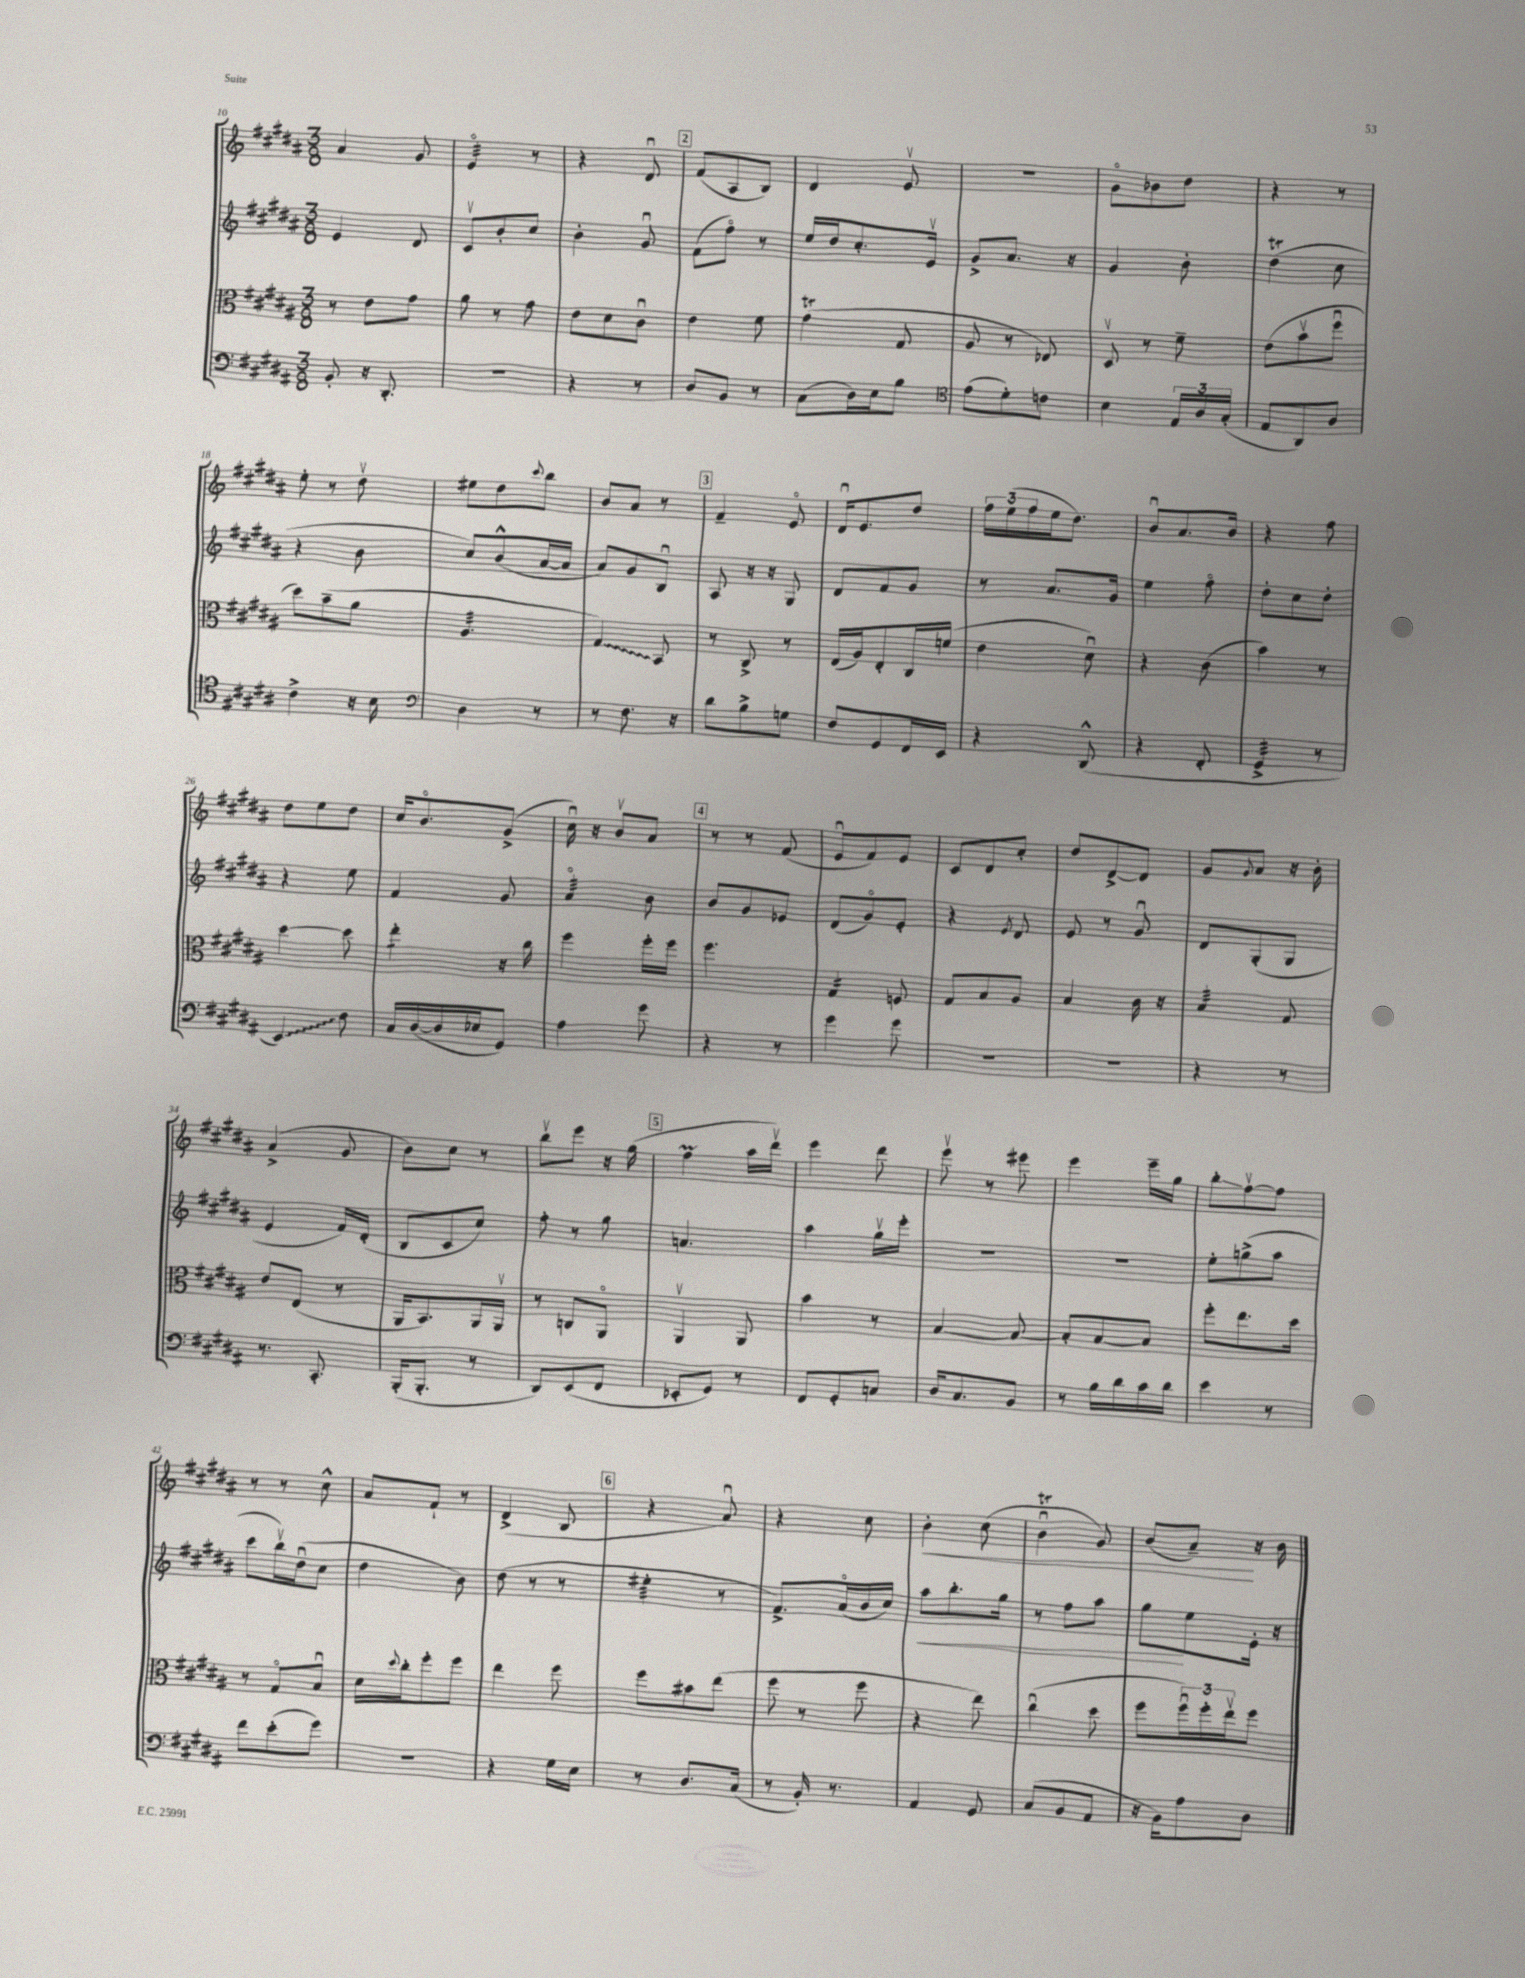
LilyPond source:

<<
\new StaffGroup <<
\new Staff = "s0" {
    \clef treble \key b \major \numericTimeSignature \time 3/8
    ais'4 gis'8 |
    e'4:32\flageolet r8 |
    r4 dis'8\downbow |
    \mark \markup { \box "2" } fis'8( ais8 b8) |
    dis'4 e'8\upbow |
    R4. |
    gis'8\flageolet bes'8 dis''8 |
    r4 r8 |
    e''8-. r8 dis''8\upbow |
    eis''8 dis''8 \appoggiatura { cis'''8 } b''8 |
    b'8 ais'8 r8 |
    \mark \markup { \box "3" } fis'4-- e'8\flageolet |
    dis'16\downbow e'8. dis''8 |
    \tuplet 3/2 { fis''16 e''16( fis''16 } e''16 dis''8.) |
    b'8\downbow ais'8. b'16 |
    r4 fis''8 |
    dis''8 e''8 dis''8 |
    cis''16 b'8.\flageolet gis'8->( |
    cis''16\downbow) r16 b'8\upbow ais'8 |
    \mark \markup { \box "4" } r8 r8 fis'8( |
    e'8\downbow fis'8) e'8 |
    cis'8 dis'8 cis''8-. |
    dis''8 dis'8~-> dis'8 |
    gis'8 \appoggiatura { gis'8 } ais'8 r16 b'16-. |
    ais'4->( gis'8 |
    b'8) cis''8 r8 |
    b''8\upbow e'''8 r16 gis''16( |
    \mark \markup { \box "5" } fis''4\prall ais''16 dis'''16\upbow) |
    e'''4 dis'''8 |
    e'''8\upbow r8 eis'''8 |
    e'''4 e'''16-- gis''16 |
    b''8-.\glissando fis''8~\upbow fis''8 |
    r8 r8 cis''8-^ |
    ais'8 fis'8-! r8 |
    dis'4->( b8 |
    \mark \markup { \box "6" } r4 ais'8\downbow) |
    r4 cis''8 |
    b'4-.\< cis''8( |
    b'4\downbow\trill gis'8) |
    b'8( ais'8--\!) r16 b'16 \bar "|." |
}
\new Staff = "s1" {
    \clef treble \key b \major \numericTimeSignature \time 3/8
    e'4 dis'8 |
    cis'8\upbow b'8-. cis''8 |
    b'4-. gis'8\downbow |
    \mark \markup { \box "2" } fis'8( fis''8\flageolet) r8 |
    e''16 dis''16 cis''8.-. e'16\upbow |
    gis'8-> ais'8. r16 |
    gis'4 b'8-. |
    dis''4\trill( cis''8 |
    r4 b'8 |
    cis''8) b'8-^( ais'16~ ais'16 |
    ais'8) gis'8 b8\downbow |
    \mark \markup { \box "3" } ais8 r16 r16 gis8 |
    dis'8 fis'8 gis'8 |
    r8 ais'8. gis'16 |
    e''4 fis''8\flageolet |
    dis''8-. cis''8 dis''8-. |
    r4 e''8 |
    fis'4 gis'8 |
    ais'4:32\flageolet b'8 |
    \mark \markup { \box "4" } b'8 gis'8 ees'8 |
    dis'8( gis'8\flageolet) e'8-. |
    r4 \acciaccatura { e'8 } dis'8 |
    e'8 r8 gis'8\downbow |
    dis'8 gis8-.( gis8 |
    e'4 fis'16) dis'16-.( |
    b8 cis'8 cis''8) |
    fis''8-. r8 gis''8 |
    \mark \markup { \box "5" } a'4. |
    ais''4 gis''16\upbow e'''16-. |
    R4. |
    R4. |
    e''8-. g''8->( ais''8 |
    cis'''8 b''16\upbow) dis''16\downbow( cis''8 |
    dis''4 b'8) |
    dis''8( r8 r8 |
    \mark \markup { \box "6" } eis''4:32-. r8 |
    fis'8.->) ais'16\flageolet( b'16 cis''16) |
    ais''8\< b''8.-. gis''16 |
    r8 fis''8 ais''8 |
    gis''8\! e''8 e'16-. r16 \bar "|." |
}
\new Staff = "s2" {
    \clef alto \key b \major \numericTimeSignature \time 3/8
    r8 e'8 gis'8 |
    ais'8 r8 gis'8 |
    e'8 dis'8 cis'8\downbow |
    \mark \markup { \box "2" } e'4 fis'8 |
    gis'4\trill( gis8 |
    ais8 r8 ees8) |
    dis8\upbow r8 fis'8-- |
    e'8( b'8\upbow fis''8\downbow |
    dis''8) b'8--( ais'8 |
    ais4.:32 |
    \once \override Glissando.style = #'zigzag gis4\glissando) b,8 |
    \mark \markup { \box "3" } r8 cis8-> r8 |
    e16( ais16) e8-. cis16 f'16( |
    e'4 dis'8\downbow) |
    r4 cis'8( |
    b'4) r8 |
    dis''4~ dis''8 |
    e''4:8-. r16 cis''16 |
    fis''4 fis''16-. fis''16 |
    \mark \markup { \box "4" } fis''4. |
    gis4:16 f8 |
    gis8 b8 ais8 |
    b4 cis'16 r16 |
    b4:32 gis8 |
    e'8 e8( r8 |
    ais,16 b,8.) ais,16 ais,16\upbow |
    r8 c8 ais,8\flageolet |
    \mark \markup { \box "5" } ais,4\upbow ais,8 |
    b'4 r8 |
    b4~ b8~ |
    b8-. b8~ b8 |
    fis''8-. e''8. dis''16 |
    r8 gis8\flageolet b8\downbow |
    dis'16 \appoggiatura { dis''8 } cis''16-. fis''8-. fis''8 |
    e''4 fis''8 |
    \mark \markup { \box "6" } fis''8 bis'8 e''8( |
    fis''8 r8 fis''8 |
    r4 e''8) |
    cis''4\downbow( dis''8 |
    fis''8 \tuplet 3/2 { fis''16\downbow) fis''16-. e''16\upbow } fis''8 \bar "|." |
}
\new Staff = "s3" {
    \clef bass \key b \major \numericTimeSignature \time 3/8
    b,8-. r16 dis,8.-. |
    R4. |
    r4 r8 |
    \mark \markup { \box "2" } dis8 b,8 r8 |
    cis8( dis16) e16 b8 |
    \clef tenor e'8( dis'8-.) c'8 |
    b4 \tuplet 3/2 { e16 ais16 gis16-.( } |
    e8 ais,8) ais8 |
    cis'4-> r16 b16 |
    \clef bass dis4 r8 |
    r8 fis8. r16 |
    \mark \markup { \box "3" } dis'8 b8-> g8 |
    fis8 gis,8 fis,16 e,16 |
    r4 dis,8-^( |
    r4 fis,8-. |
    gis,4:32-> r8 |
    \once \override Glissando.style = #'zigzag e,4\glissando) fis8 |
    cis16 dis16~( dis16 ees16 gis,8) |
    ais4 gis'8 |
    \mark \markup { \box "4" } r4 r8 |
    gis'4 gis'8 |
    R4. |
    R4. |
    r4 r8 |
    r8. cis,8.-. |
    b,,16-.( b,,8.-. r8 |
    dis,8) e,8( fis,8 |
    \mark \markup { \box "5" } ees,8-. gis,8) r8 |
    fis,8 gis,8-. c8 |
    dis16 cis8. b,8 |
    r8 b16 dis'16 cis'16 dis'16 |
    e'4 r8 |
    fis'8 e'8-.( gis'8) |
    R4. |
    r4 gis16 e16 |
    \mark \markup { \box "6" } r8 dis8. cis16( |
    r8 b,16-.) r8. |
    ais,4 gis,8 |
    cis8( b,8 ais,8 |
    r16 b,16) ais8 dis8 \bar "|." |
}
>>
>>
\layout { \context { \Score currentBarNumber = #10 } }
